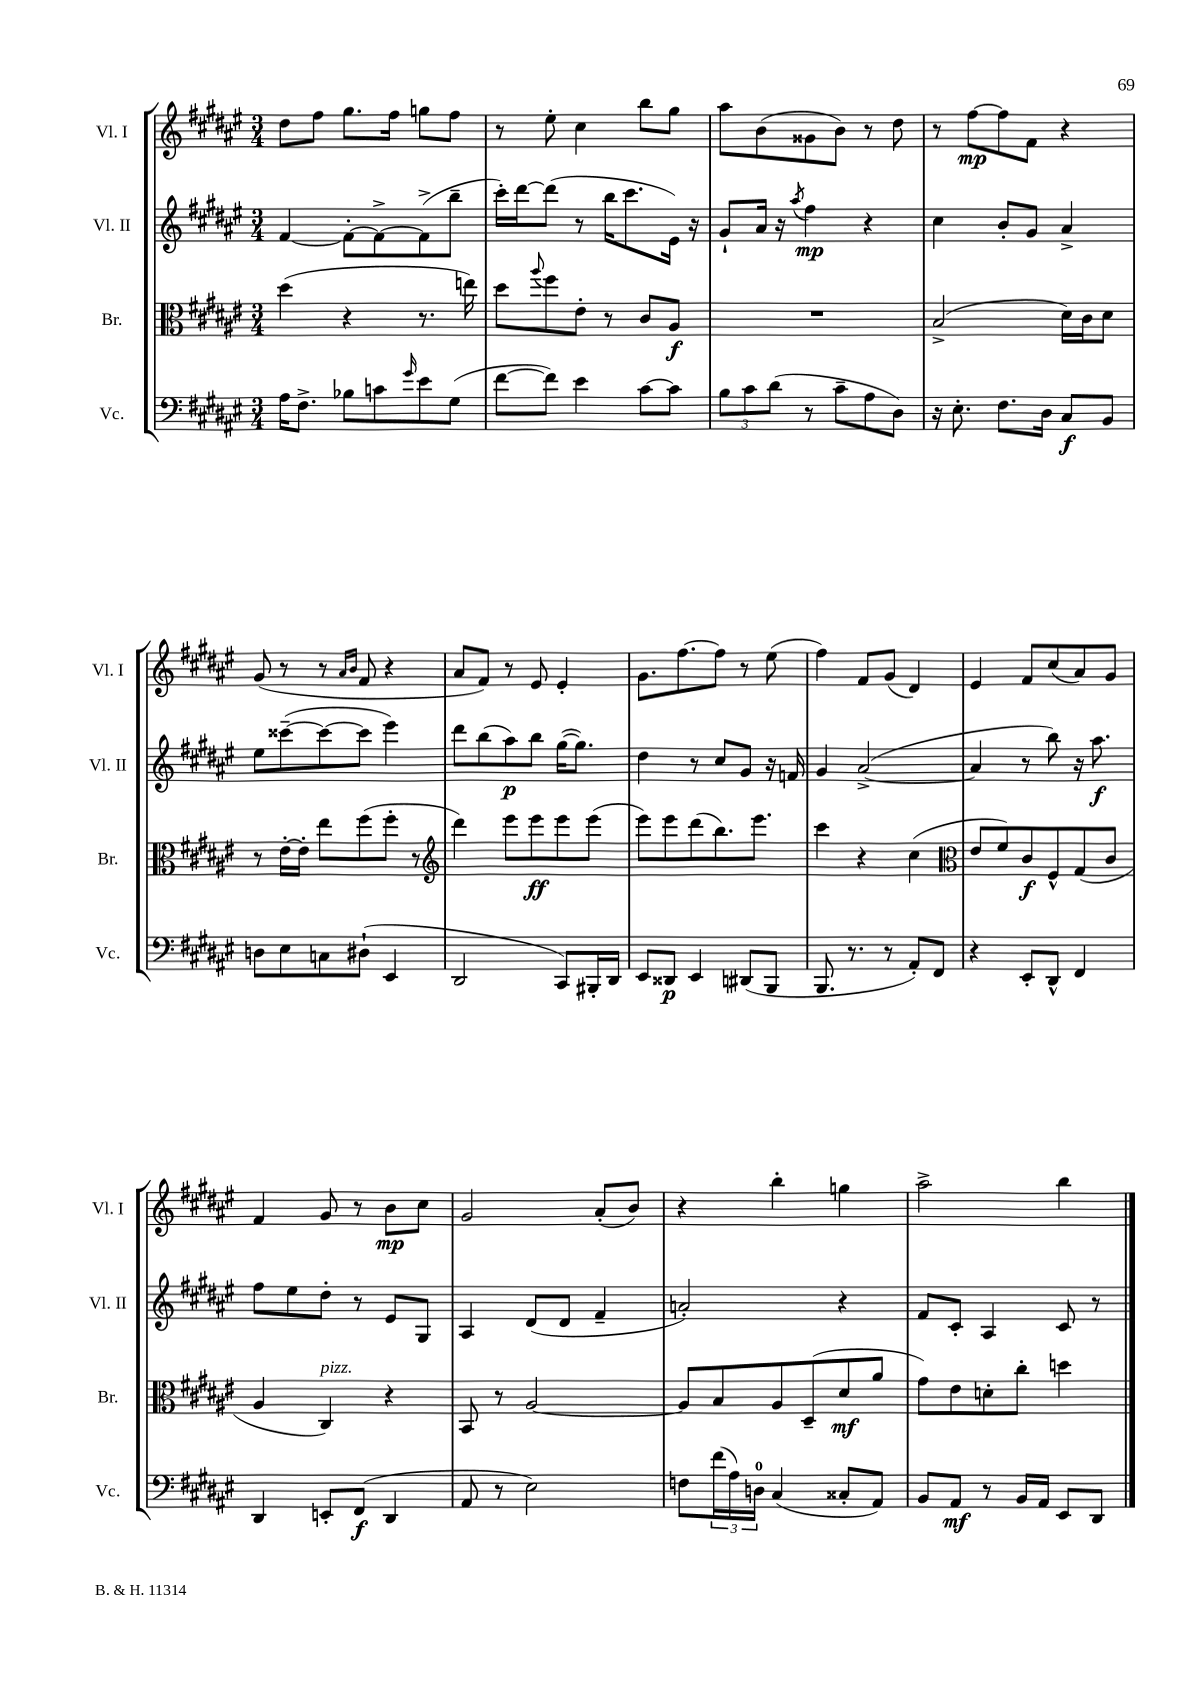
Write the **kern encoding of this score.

**kern	**dynam	**kern	**dynam	**kern	**dynam	**kern	**dynam
*part4	*part4	*part3	*part3	*part2	*part2	*part1	*part1
*staff4	*staff4	*staff3	*staff3	*staff2	*staff2	*staff1	*staff1
*I"Vc.	*	*I"Br.	*	*I"Vl. II	*	*I"Vl. I	*
*I'Vc.	*	*I'Br.	*	*I'Vl. II	*	*I'Vl. I	*
*clefF4	*	*clefC3	*	*clefG2	*	*clefG2	*
*k[f#c#g#d#a#e#]	*	*k[f#c#g#d#a#e#]	*	*k[f#c#g#d#a#e#]	*	*k[f#c#g#d#a#e#]	*
*M3/4	*	*M3/4	*	*M3/4	*	*M3/4	*
=23	=23	=23	=23	=23	=23	=23	=23
16A#\KL	.	(4dd#\	.	[4f#/	.	8dd#\L	.
8.F#^\J	.	.	.	.	.	.	.
.	.	.	.	.	.	8ff#\J	.
8B-X\L	.	4r	.	8f#'\L_	.	8.gg#\L	.
8cn\	.	.	.	8f#^\_	.	.	.
.	.	.	.	.	.	16ff#\Jk	.
16qqg#/	.	.	.	.	.	.	.
8e#\	.	8.r	.	(8f#^\]	.	8ggn\L	.
(8G#\J	.	.	.	8bb~\J	.	8ff#\J	.
.	.	16een\)	.	.	.	.	.
=24	=24	=24	=24	=24	=24	=24	=24
[8f#\L	.	8dd#\L	.	16ccc#'\LL)	.	8r	.
.	.	.	.	[16ddd#\J	.	.	.
.	.	8qqaa#/	.	.	.	.	.
8f#\J])	.	8ff#\	.	(8ddd#\J]	.	8ee#'\	.
4e#\	.	8e#'\J	.	8r	.	4cc#\	.
.	.	8r	.	16bb\KL	.	.	.
.	.	.	.	8.ccc#\	.	.	.
[8c#\L	.	8c#/L	.	.	.	8bb\L	.
8c#\J]	.	8A#/J	f	16e#\Jk)	.	8gg#\J	.
.	.	.	.	16r	.	.	.
=25	=25	=25	=25	=25	=25	=25	=25
12B\L	.	2.r	.	8g#`/L	.	8aa#\L	.
12c#\	.	.	.	.	.	.	.
.	.	.	.	16a#/Jk	.	(8b\	.
(12d#\J	.	.	.	.	.	.	.
.	.	.	.	16r	.	.	.
.	.	.	.	8qaa#/	.	.	.
8r	.	.	.	4ff#\	mp	8g##X\	.
8c#~\L	.	.	.	.	.	8b\J)	.
8A#\	.	.	.	4r	.	8r	.
8D#\J)	.	.	.	.	.	8dd#\	.
=26	=26	=26	=26	=26	=26	=26	=26
16r	.	(2B^/	.	4cc#\	.	8r	.
8.E#'\	.	.	.	.	.	.	.
.	.	.	.	.	.	[8ff#\L	mp
8.F#\L	.	.	.	8b'/L	.	8ff#\]	.
.	.	.	.	8g#/J	.	8f#\J	.
16D#\Jk	.	.	.	.	.	.	.
8C#/L	f	16d#\LL)	.	4a#^/	.	4r	.
.	.	16c#\J	.	.	.	.	.
8BB/J	.	8d#\J	.	.	.	.	.
!!LO:LB:g=z
=27	=27	=27	=27	=27	=27	=27	=27
8Dn\L	.	8r	.	8ee#\L	.	(8g#/	.
8E#\	.	[16e#'\LL	.	([8ccc##X~\	.	8r	.
.	.	16e#'\JJ]	.	.	.	.	.
8Cn\	.	8ee#\L	.	8ccc##\_	.	8r	.
.	.	.	.	.	.	16qqa#/LL	.
.	.	.	.	.	.	16qqb/JJ	.
(8D#X`\J	.	(8ff#\	.	8ccc##\J]	.	8f#/	.
4EE#/	.	8ff#'\J	.	4eee#\)	.	4r	.
.	.	8r	.	.	.	.	.
=28	=28	=28	=28	=28	=28	=28	=28
*	*	*clefG2	*	*	*	*	*
2DD#/	.	4ddd#\)	.	8ddd#\L	.	8a#/L	.
.	.	.	.	(8bb\	.	8f#/J)	.
.	.	8eee#\L	.	8aa#\)	p	8r	.
.	.	8eee#\	ff	8bb\J	.	8e#/	.
8CC#/L)	.	8eee#\	.	([16gg#\KL	.	4e#'/	.
.	.	.	.	8.gg#\J])	.	.	.
16BBB#X'/L	.	(8eee#\J	.	.	.	.	.
16DD#/JJ	.	.	.	.	.	.	.
=29	=29	=29	=29	=29	=29	=29	=29
8EE#/L	.	8eee#\L)	.	4dd#\	.	8.g#\L	.
8DD##X/J	p	8eee#\	.	.	.	.	.
.	.	.	.	.	.	[8.ff#\	.
4EE#/	.	(8ddd#\	.	8r	.	.	.
.	.	8.bb\)	.	8cc#/L	.	8ff#\J]	.
(8DD#X/L	.	.	.	8g#/J	.	8r	.
.	.	8.eee#\J	.	.	.	.	.
8BBB/J	.	.	.	16r	.	(8ee#\	.
.	.	.	.	16fn/	.	.	.
=30	=30	=30	=30	=30	=30	=30	=30
8.BBB/	.	4ccc#\	.	4g#/	.	4ff#\)	.
8.r	.	.	.	.	.	.	.
.	.	4r	.	([2a#^/	.	8f#/L	.
8r	.	.	.	.	.	(8g#/J	.
8AA#'/L)	.	(4cc#\	.	.	.	4d#/)	.
8FF#/J	.	.	.	.	.	.	.
=31	=31	=31	=31	=31	=31	=31	=31
*	*	*clefC3	*	*	*	*	*
4r	.	8e#/L	.	4a#/]	.	4e#/	.
.	.	8f#/)	.	.	.	.	.
8EE#'/L	.	8c#/	f	8r	.	8f#/L	.
8DD#^^/J	.	8F#^^/	.	8bb\)	.	(8cc#/	.
4FF#/	.	(8G#/	.	16r	.	8a#/)	.
.	.	.	.	8.aa#\	f	.	.
.	.	8c#/J	.	.	.	8g#/J	.
!!LO:LB:g=z
=32	=32	=32	=32	=32	=32	=32	=32
4DD#/	.	4A#/	.	8ff#\L	.	4f#/	.
.	.	.	.	8ee#\	.	.	.
!	!	!LO:TX:a:i:t=pizz.	!	!	!	!	!
8EEn'/L	.	4C#/)	.	8dd#'\J	.	8g#/	.
(8FF#/J	f	.	.	8r	.	8r	.
4DD#/	.	4r	.	8e#/L	.	8b\L	mp
.	.	.	.	8G#/J	.	8cc#\J	.
=33	=33	=33	=33	=33	=33	=33	=33
8AA#/	.	8BB/	.	4A#/	.	2g#/	.
8r	.	8r	.	.	.	.	.
2E#\)	.	[2A#/	.	(8d#/L	.	.	.
.	.	.	.	8d#/J	.	.	.
.	.	.	.	4f#~/	.	(8a#'/L	.
.	.	.	.	.	.	8b/J)	.
=34	=34	=34	=34	=34	=34	=34	=34
8Fn\L	.	8A#/L]	.	2an'/)	.	4r	.
(24f#\L	.	8B/	.	.	.	.	.
24A#\)	.	.	.	.	.	.	.
24Dn\JJ	.	.	.	.	.	.	.
(4C#/	.	8A#/	.	.	.	4bb'\	.
.	.	(8D#~/	.	.	.	.	.
8C##X'/L	.	8d#/	mf	4r	.	4ggn\	.
8AA#/J)	.	8a#/J	.	.	.	.	.
=35	=35	=35	=35	=35	=35	=35	=35
8BB/L	.	8g#\L)	.	8f#/L	.	2aa#^\	.
8AA#/J	mf	8e#\	.	8c#'/J	.	.	.
8r	.	8dn'\	.	4A#/	.	.	.
16BB/LL	.	8cc#'\J	.	.	.	.	.
16AA#/JJ	.	.	.	.	.	.	.
8EE#/L	.	4ddn\	.	8c#/	.	4bb\	.
8DD#/J	.	.	.	8r	.	.	.
==	==	==	==	==	==	==	==
*-	*-	*-	*-	*-	*-	*-	*-
